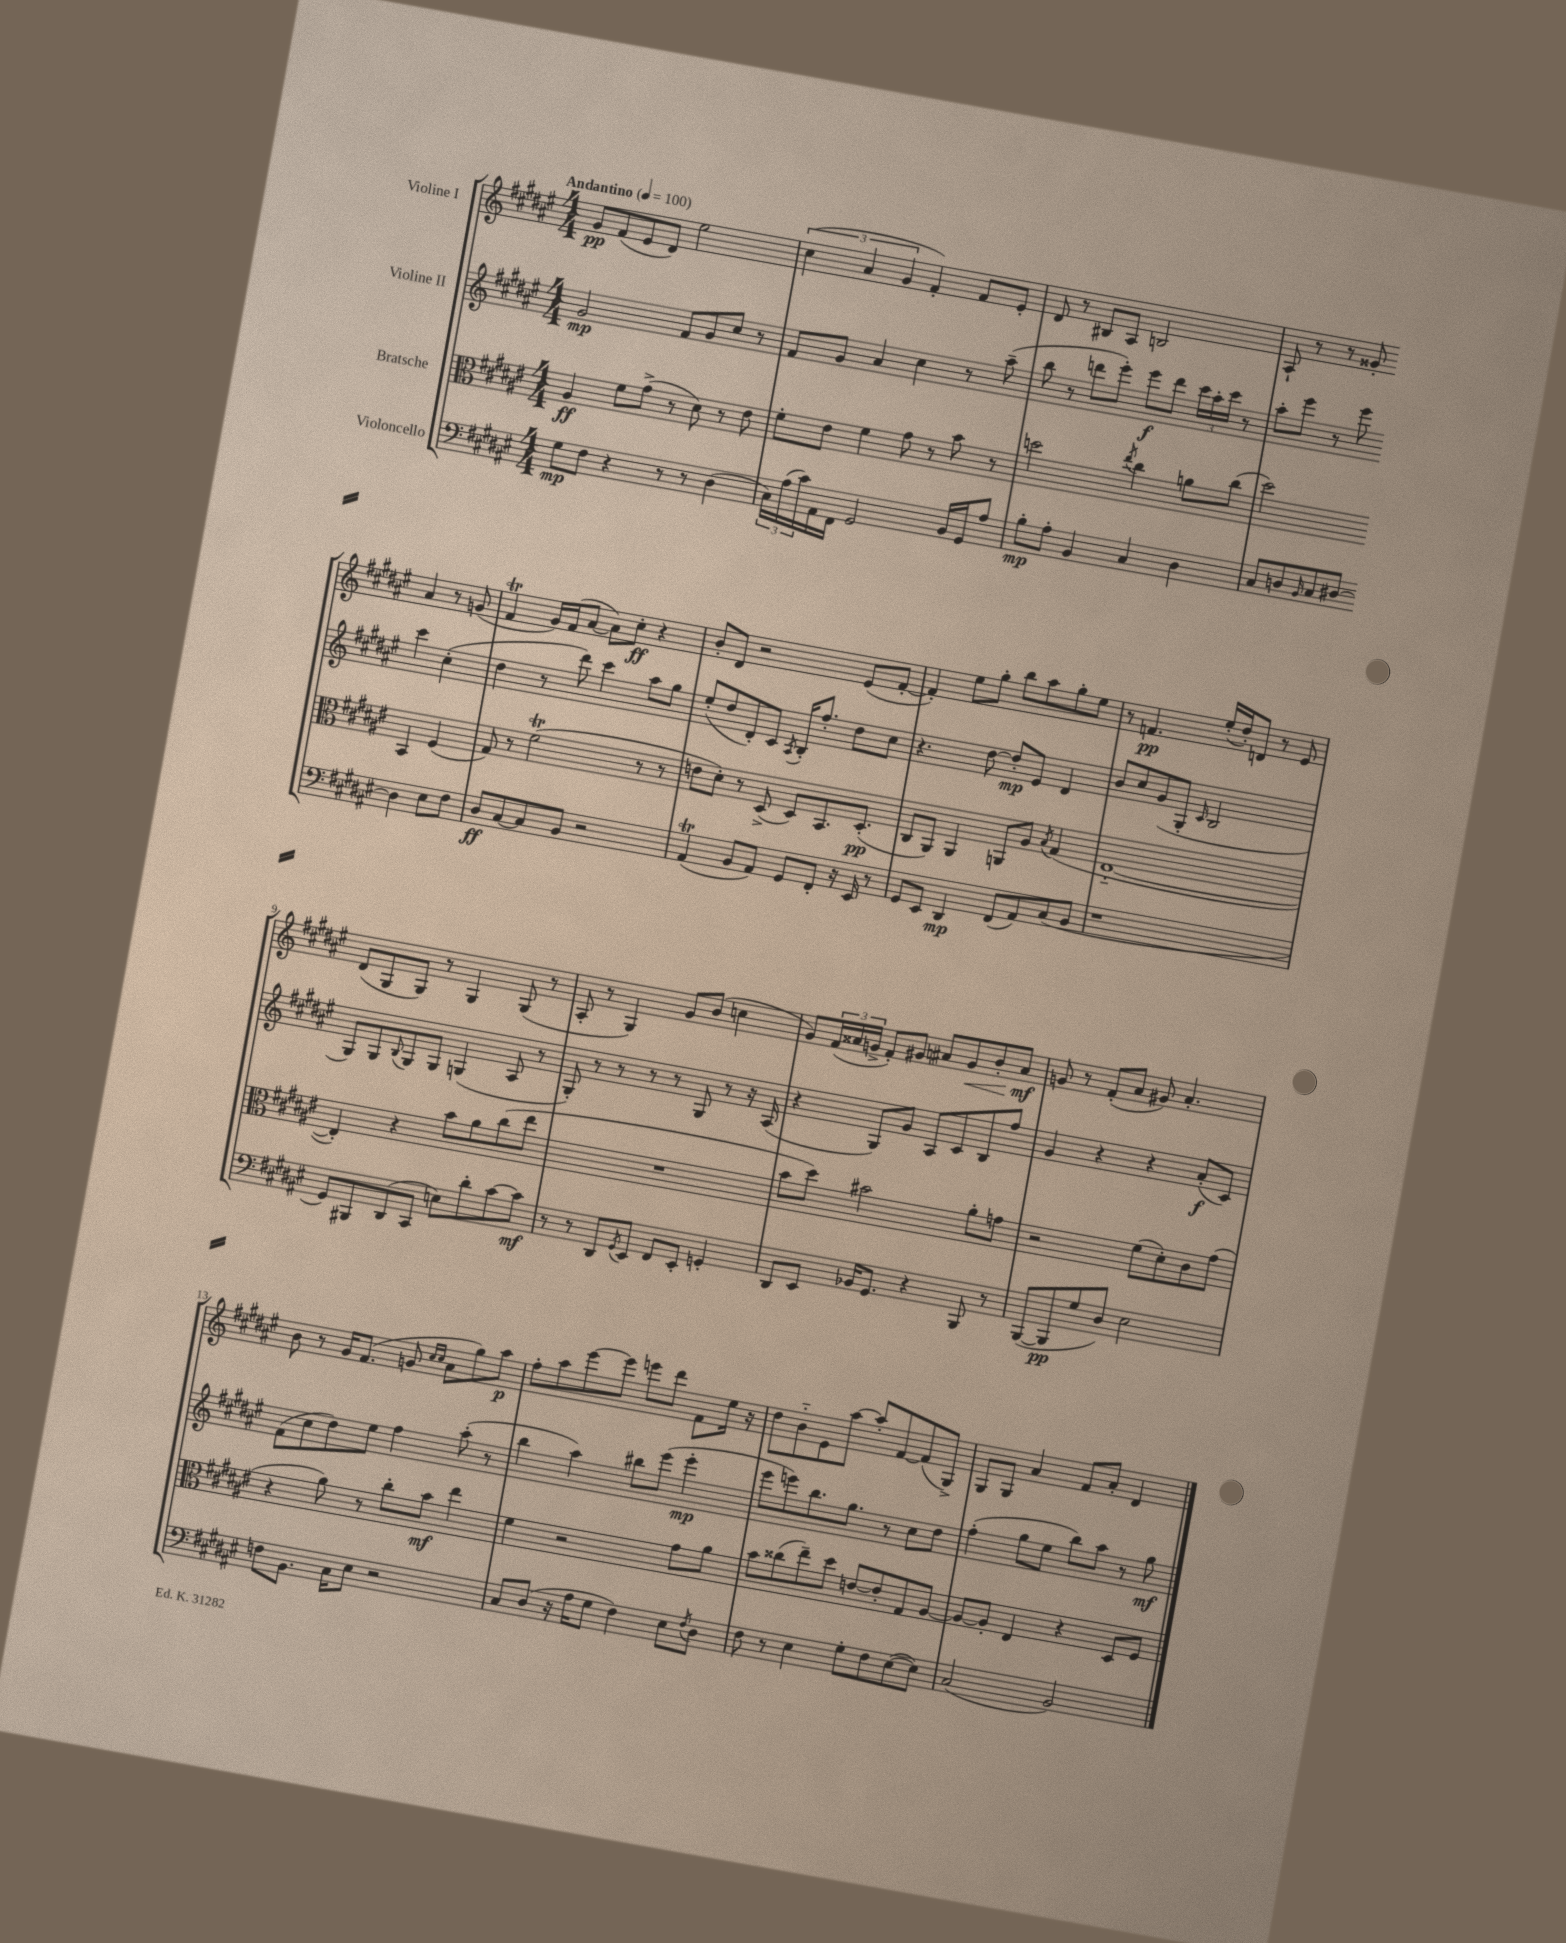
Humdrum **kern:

**kern	**kern	**kern	**kern
*staff4	*staff3	*staff2	*staff1
*clefF4	*clefC3	*clefG2	*clefG2
*k[f#c#g#d#a#e#]	*k[f#c#g#d#a#e#]	*k[f#c#g#d#a#e#]	*k[f#c#g#d#a#e#]
*M4/4	*M4/4	*M4/4	*M4/4
*MM100	*MM100	*MM100	*MM100
8G#	4A#	2g#	8g#
8F#	.	.	(8f#
4r	8f#	.	8e#
.	(8g#^	.	8d#)
8r	8r	8f#	2ee#
8r	8d#)	8g#	.
(4D#	8r	8cc#	.
.	8e#	8r	.
=	=	=	=
24C#)	8f#'	8f#	(6cc#
(24A#	.	.	.
24c#)	.	.	.
16AA#	8e#	8g#	.
.	.	.	6a#
16FF#	.	.	.
2GG#	4f#	4a#	.
.	.	.	6g#
.	8g#	4cc#	4f#')
.	8r	.	.
16BB	8b	8r	8f#
16GG#	.	.	.
8A#	8r	(8aa#~	8e#'
=	=	=	=
8B'	2dd	8bb	8d#
8A#'	.	8r	8r
4BB	.	8ddd	8B#
.	.	8eee#')	8A#
.	8qee#	.	.
4C#	4cc#	8eee#	2B
.	.	8ddd	.
4D#	8a	24ccc#	.
.	.	24aa#'	.
.	.	24ccc#	.
.	(8cc#	8r	.
=	=	=	=
8C#	2dd#)	8aa#'	8A#`
8D	.	8eee#	8r
16qqBB	.	.	.
8C#	.	8r	8r
[8D#	.	8eee#	8g##'
4D#]	4BB	4ccc#	4a#
8E#	(4F#	(4cc#'	8r
8F#	.	.	(8g
=	=	=	=
8D#	8G#)	4dd#	4f#
[8C#	8r	.	.
8C#]	(2f#	8r	16g#)
.	.	.	(16f#
8BB	.	8ddd#)	[8a#
2r	.	4ccc#	8a#])
.	.	.	8cc#'
.	8r	8aa#	4r
.	8r	8gg#	.
=	=	=	=
(4AA#	8e	(8ee#'	8b'
.	8d#')	8dd#	8d#
8BB	8r	8d#')	2r
8AA#)	(8D#^	8c#	.
.	.	8qA#	.
8GG#	8D#)	16B'	.
.	.	8.ff#'	.
8FF#'	8.BB	.	.
16r	.	8dd#	(8e#
16EE#	(8.D#'	.	.
8r	.	8cc#	[8f#'
=	=	=	=
8GG#	8C#	4.r	4f#'])
8EE#	8AA#)	.	.
4DD#	4AA#	.	8ee#
.	.	[8dd#	8gg#'
(8FF#	8AA	8dd#']	8bb
8AA#)	8A#	8e#	8aa#
.	8qB	.	.
(8C#	(4G#	4d#	8gg#'
8BB	.	.	8ee#
=	=	=	=
1r	[1E#'~	8b	8r
.	.	8cc#	4.f
.	.	(8g#	.
.	.	8G#'	.
.	.	16qqc#	.
.	.	2B	(16ee#'
.	.	.	16dd#')
.	.	.	8d
.	.	.	8r
.	.	.	8e#
=	=	=	=
8GG#)	4E#'])	8G#)	(8d#
8BBB#	.	8G#	8G#
.	.	8qqB	.
(8DD#	4r	8G#	8G#)
8CC#	.	8G#	8r
8E)	8b	(4G	4G#
8d#'	8a#	.	.
[8c#	(8cc#	8A#	(8G#
8c#]	8ee#	8r	8r
=	=	=	=
8r	1r	8G#')	8A#'
8r	.	8r	8r
8DD#	.	8r	4G#)
8qGG#	.	.	.
8EE#	.	8r	.
8FF#	.	8r	8g#
8EE#'	.	8G#	(8b
4GG'	.	8r	4cc
.	.	16r	.
.	.	(16A#	.
=	=	=	=
8DD#	8b	4r	8g#)
8EE#	8dd#)	.	(24f#
.	.	.	24a##
.	.	.	24g^
16BB-	2b#	8G#)	8f#')
8.GG#	.	.	.
.	.	8g#	8g#
4r	.	8A#	8a#
.	.	8c#	8g#
8BBB	8a#'	8B	8b'
8r	8g	8ff#	8a#
=	=	=	=
([8BBB	2r	4g#	8g
8BBB]	.	.	8r
8G#	.	4r	(8f#'
8D#)	.	.	8a#
2E#	(8f#	4r	8g#)
.	8d#')	.	4.a#'
.	8c#	(8a#'	.
.	(8g#	8c#)	.
=	=	=	=
8F	4r	(8f#	8b
8.BB	.	8cc#	8r
.	8a#)	8dd#)	16g#
16C#	.	.	(8.f#
8E#	8r	8ee#	.
2r	8cc#'	4ff#	8g
.	.	.	16qqcc#
.	.	.	16qqcc#
.	8b	.	8a#
.	4ee#	(8aa#'	8gg#)
.	.	8r	8aa#
=	=	=	=
8C#	4f#	4bb	8ff#'
(8D#	.	.	8aa#
16r	2r	4aa#)	[8eee#
16A#	.	.	.
8G#	.	.	8eee#]
4F#)	.	8bb#	8eee
.	.	(8eee#	8ddd#
8E#	8g#	4eee#'	8f#
8qF#	.	.	.
8D#	8a#	.	16ee#
.	.	.	16r
=	=	=	=
8F#	8b	8eee#	8dd#
8r	(8cc##	8eee)	8b'~
4E#	8ee#~)	8.bb	8e#
.	8dd#	.	[8aa#
.	.	8.gg#	.
8G#'	[8e	.	8aa#']
8F#	8e']	8r	[8f#
([8E#	8G#	8cc#	(8f#]
8E#])	[8A#	8dd#	8G#^)
=	=	=	=
(2C#	8A#_	(4ff#'	8G#
.	8A#']	.	8G#
.	4E#	8gg#	4a#
.	.	8ee#	.
2BB)	4r	8bb)	8f#
.	.	8aa#	8a#'
.	8D#	8r	4d#
.	8F#	8gg#	.
==	==	==	==
*-	*-	*-	*-
